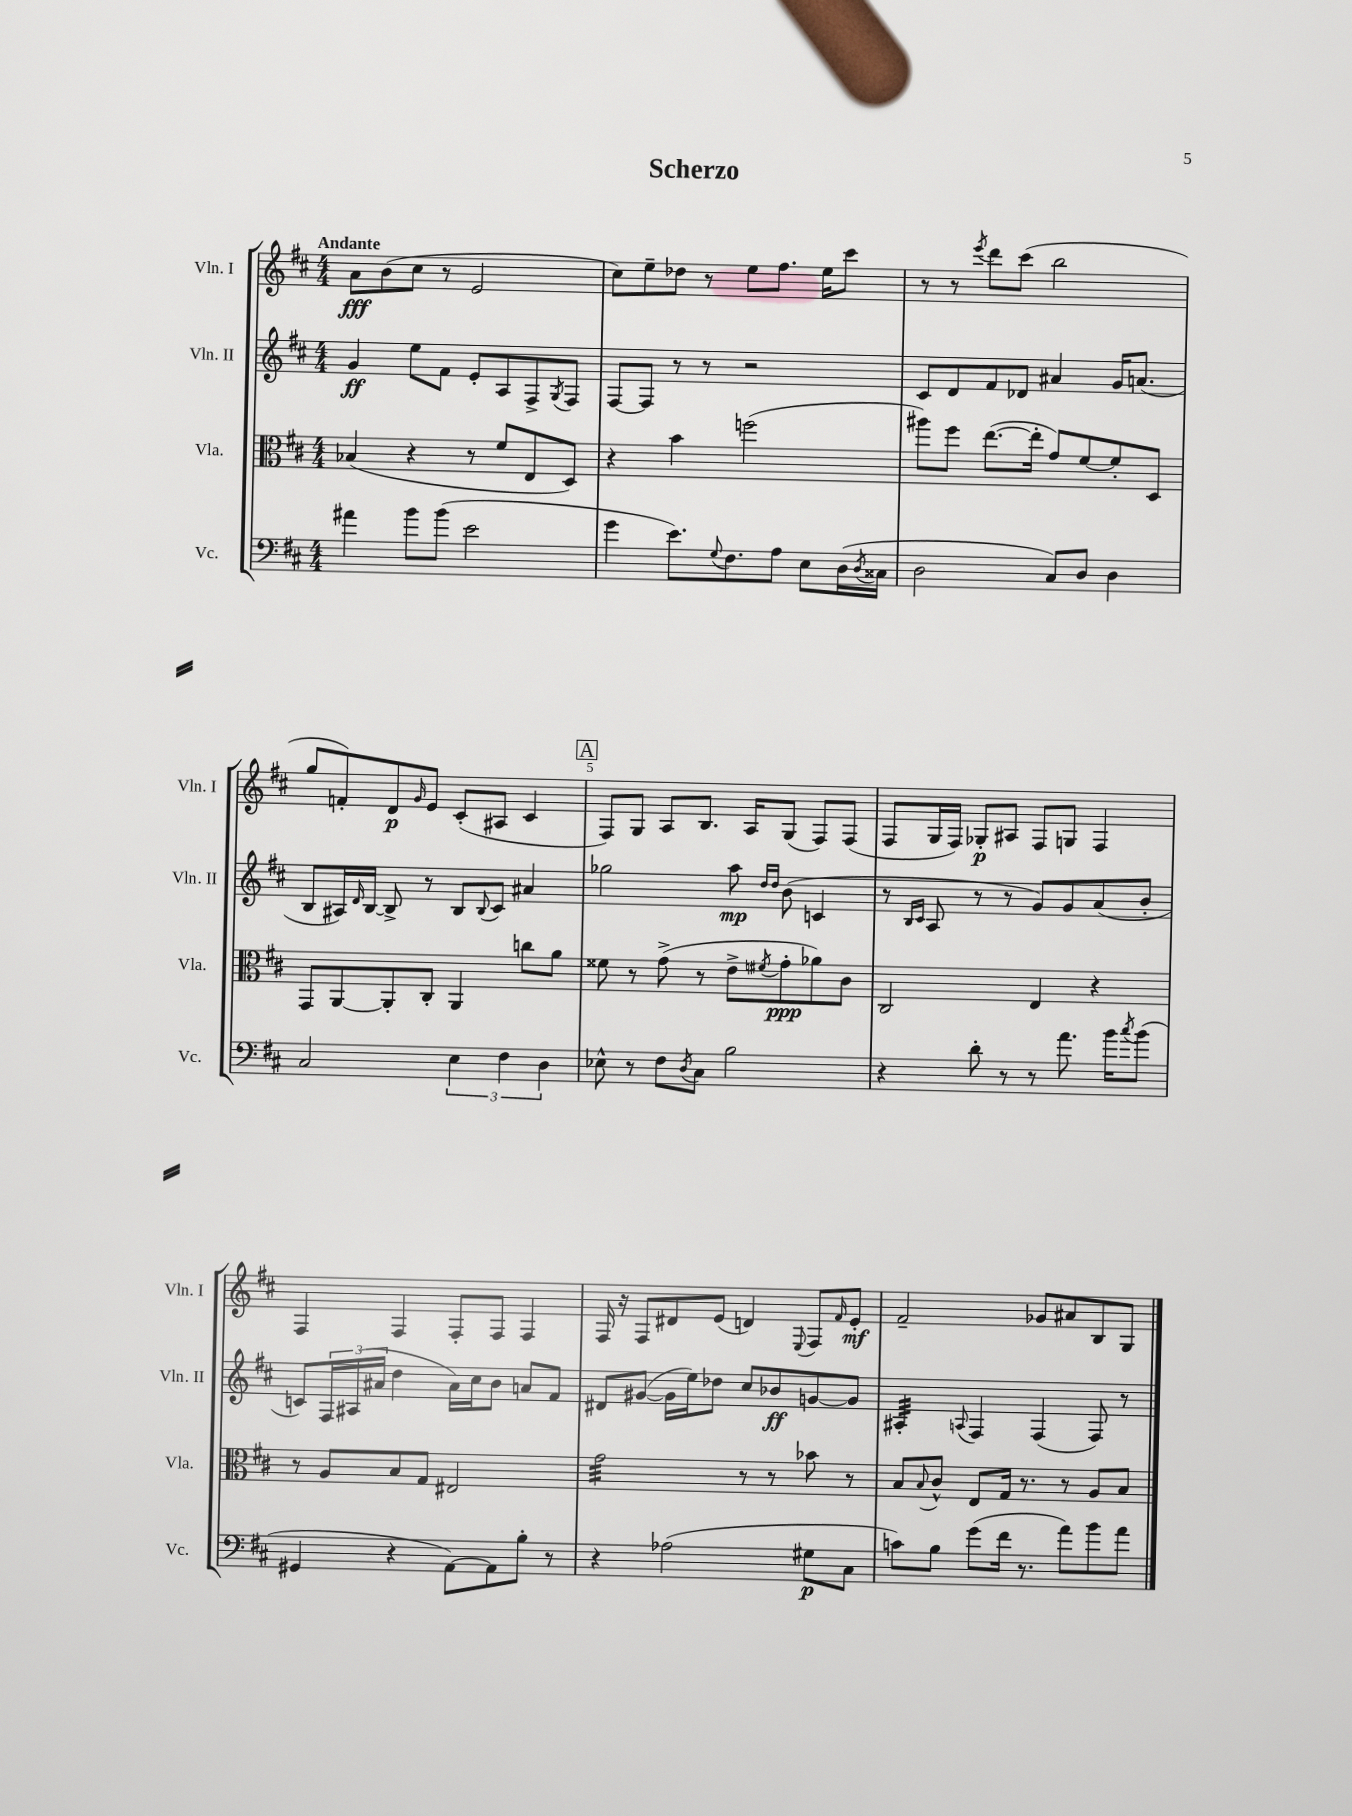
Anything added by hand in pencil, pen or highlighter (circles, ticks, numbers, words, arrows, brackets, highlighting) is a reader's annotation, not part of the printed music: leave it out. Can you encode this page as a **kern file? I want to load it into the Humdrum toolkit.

**kern	**kern	**kern	**kern
*staff4	*staff3	*staff2	*staff1
*clefF4	*clefC3	*clefG2	*clefG2
*k[f#c#]	*k[f#c#]	*k[f#c#]	*k[f#c#]
*M4/4	*M4/4	*M4/4	*M4/4
4a#\	(4B-/	4g/	8a\L
.	.	.	(8b\
8b\L	4r	8ee\L	8cc#\J
(8b\J	.	8f#\J	8r
2e\	8r	8e'/L	2e/
.	8f#/L	8A/	.
.	8E/	8F#^/	.
.	.	8qG/	.
.	8D/J)	8F#/J	.
=	=	=	=
4g\	4r	[8F#/L	8cc#\L)
.	.	8F#/]J	8ee~\
8.e\L)	4b\	8r	8dd-\J
.	.	8r	8r
8qqG/	.	.	.
8.F#\	.	.	.
.	(2ff\	2r	8ee\L
8A\J	.	.	8.ff#\J
8E\L	.	.	.
.	.	.	16ee\LK
(16D\L	.	.	8ccc#\J
8qD/	.	.	.
16C##\JJ	.	.	.
=	=	=	=
2D\	8aa#\L)	8c#/L	8r
.	8ff#\J	8d/	8r
.	.	.	8qeee/
.	([8.ee\L	8f#/	8ddd\L
.	.	8d-/J	(8ccc#\J
.	16ee'\]Jk	.	.
8C#/L)	8g/L)	4a#/	2bb\
8D/J	[8f#/	.	.
4D\	8f#'/]	16g/LK	.
.	.	(8.a/J	.
.	8D/J	.	.
=	=	=	=
2C#/	8GG/L	8B/L	8gg/L
.	[8AA/	16A#/L)	8f'/)
.	.	16qqd/	.
.	.	[16B/JJ	.
.	8AA'/]	8B^/]	8d/
.	.	.	16qqg/
.	8C#'/J	8r	8e/J
6E\	4AA/	8B/L	(8c#'/L
.	.	8qqB/	.
.	.	8c#/J	8A#/J
6F#\	.	.	.
.	8cc\L	4a#/	4c#/
6D\	.	.	.
.	8a\J	.	.
=	=	=	=
8E-^^\	8f##\	2gg-\	8F#/L)
8r	8r	.	8G/J
8F#\L	(8g^\	.	8A/L
8qD/	.	.	.
8C#\J	8r	.	8.B/J
2B\	8e^\L	8aa\	.
.	.	.	16A/LK
.	.	16qqdd/LL	.
.	8qf#/	16qqdd/JJ	.
.	8g'\	(8b\	(8G/J
.	8a-\)	4c/	8F#/L)
.	8c#\J	.	(8F#/J
=	=	=	=
4r	2C#/	8r	8F#/L
.	.	16qqB/LL	.
.	.	16qqc#/JJ	.
.	.	8A/	16G/L
.	.	.	16F#/JJ)
8d'\	.	8r	8G-'/L
8r	.	8r	8A#/J
8r	4E/	8g/L)	8F#/L
8.a\	.	8g/	8G/J
.	4r	(8a/	4F#/
16b\LK	.	.	.
8qcc#/	.	.	.
(8b\J	.	8b'/J	.
=	=	=	=
4GG#/	8r	8c/L)	4F#/
.	8A/L	24F#/L	.
.	.	(24A#/	.
.	.	24a#/JJ	.
4r	8B/	4dd\	4F#/
.	8G/J	.	.
[8AA\L)	2E#/	16a#\LL)	8F#'/L
.	.	16cc#\J	.
8AA\]	.	8b\J	8F#/J
8B'\J	.	8a/L	4F#/
8r	.	8f#/J	.
=	=	=	=
4r	2g\	8d#/L	16F#/
.	.	.	16r
.	.	([8g#/J	8F#/L
(2A-\	.	16g#\]LL	8d#/
.	.	16ee\J)	.
.	.	8dd-\J	(8e/J
.	8r	8cc#/L	4d/)
.	8r	8b-/	.
.	.	.	8qqE/
8G#\L	8b-\	[8g/	8F#/L
.	.	.	16qqf#/
8C#\J	8r	8g/]J	8e'/J
=	=	=	=
8c\L)	8B/L	4A#'/	2f#~/
.	8qqB/	.	.
8B\J	8c#^^/J	.	.
.	.	8qqA/	.
(8g\L	8E/L	4F#/	.
16f#\Jk	16G/Jk	.	.
8.r	8.r	.	.
.	.	(4F#/	8g-/L
8a\L)	8r	.	8a#/
8b\	8A/L	8F#/)	8B/
8a\J	8B/J	8r	8G/J
==	==	==	==
*-	*-	*-	*-
